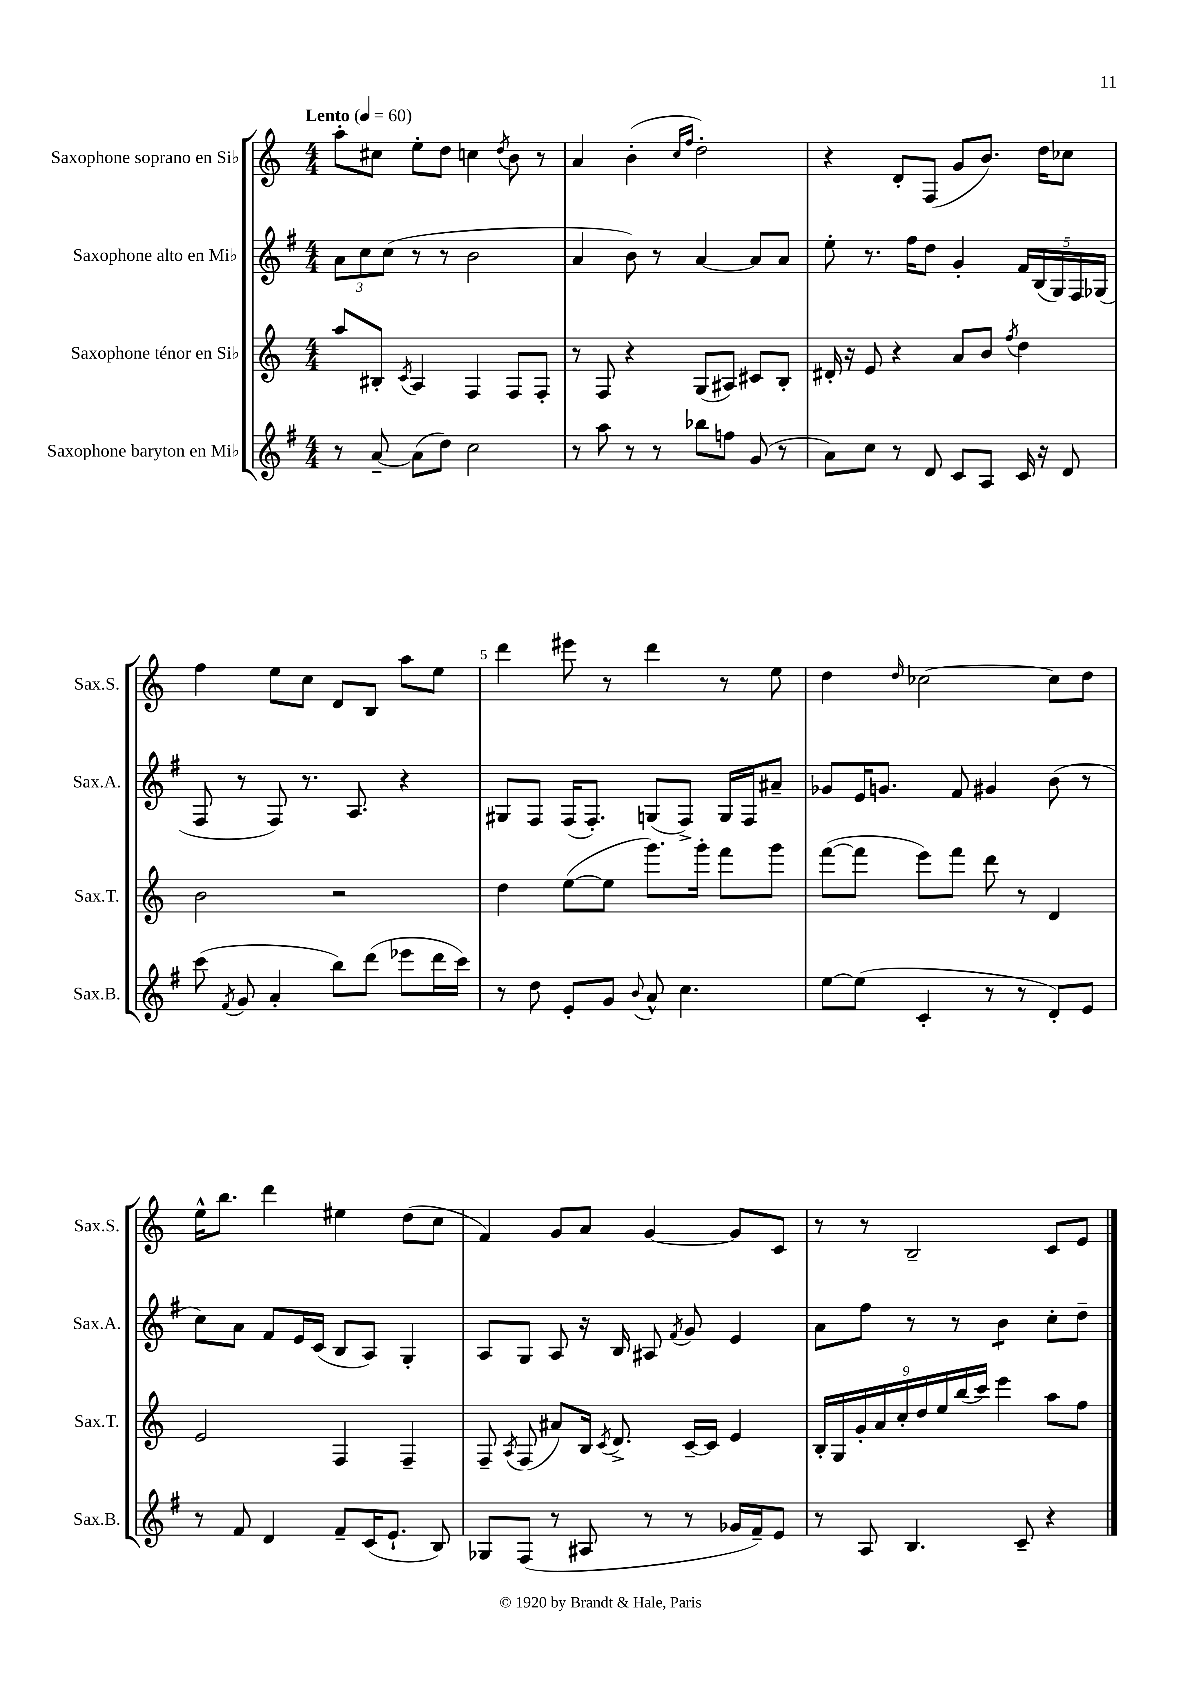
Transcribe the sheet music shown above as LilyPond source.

<<
\new StaffGroup <<
\new Staff = "s0" \with { instrumentName = "Saxophone soprano en Sib" shortInstrumentName = "Sax.S." } {
    \clef treble \key c \major \numericTimeSignature \time 4/4 \tempo "Lento" 4 = 60
    \autoBeamOff a''8[-. cis''8] e''8[-. d''8] c''4 \acciaccatura { d''8 } b'8 r8 |
    a'4 b'4-.( \grace { c''16[ f''16] } d''2-.) |
    r4 d'8[-. f8]( g'8[ b'8.]) d''16[ ces''8] |
    f''4 e''8[ c''8] d'8[ b8] a''8[ e''8] |
    d'''4 eis'''8 r8 d'''4 r8 e''8 |
    d''4 \grace { d''16 } ces''2~ ces''8[ d''8] |
    e''16[-^ b''8.] d'''4 eis''4 d''8[( c''8] |
    f'4) g'8[ a'8] g'4~ g'8[ c'8] |
    r8 r8 b2-- c'8[ e'8] \bar "|." |
}
\new Staff = "s1" \with { instrumentName = "Saxophone alto en Mib" shortInstrumentName = "Sax.A." } {
    \clef treble \key g \major \numericTimeSignature \time 4/4
    \autoBeamOff \tuplet 3/2 { a'8[ c''8 c''8]( } r8 r8 b'2 |
    a'4 b'8) r8 a'4~ a'8[ a'8] |
    e''8-. r8. fis''16[ d''8] g'4-. \tuplet 5/4 { fis'16[ b16( g16) fis16 ges16]( } |
    fis8 r8 fis8) r8. a8. r4 |
    gis8[ fis8] fis16[( fis8.]-.) g8[( fis8]->) g16[ fis16 ais'8]-- |
    ges'8[ e'16 g'8.] fis'8 gis'4 b'8( r8 |
    c''8[) a'8] fis'8[ e'16 c'16]( b8[ a8]) g4-. |
    a8[ g8] a8 r16 b16 ais8 \acciaccatura { fis'8 } g'8 e'4 |
    a'8[ fis''8] r8 r8 b'4:8 c''8[-. d''8]-- \bar "|." |
}
\new Staff = "s2" \with { instrumentName = "Saxophone ténor en Sib" shortInstrumentName = "Sax.T." } {
    \clef treble \key c \major \numericTimeSignature \time 4/4
    \autoBeamOff a''8[ bis8]-. \acciaccatura { c'8 } a4 f4 f8[ f8]-. |
    r8 f8 r4 g8[( ais8]) cis'8[ b8]-. |
    dis'16-. r16 e'8 r4 a'8[ b'8] \acciaccatura { f''8 } d''4 |
    b'2 r2 |
    d''4 e''8[~( e''8] g'''8.[) g'''16]-. f'''8[ g'''8] |
    f'''8[~( f'''8] e'''8[) f'''8] d'''8 r8 d'4 |
    e'2 f4 f4-- |
    f8-- \acciaccatura { a8 } f8( ais'8[) b16] \acciaccatura { c'8 } d'8.-> c'16[~-- c'16] e'4 |
    \tuplet 9/8 { b16[-. g16 g'16-. a'16 c''16-. d''16 e''16 b''16( c'''16]) } e'''4 a''8[ f''8] \bar "|." |
}
\new Staff = "s3" \with { instrumentName = "Saxophone baryton en Mib" shortInstrumentName = "Sax.B." } {
    \clef treble \key g \major \numericTimeSignature \time 4/4
    \autoBeamOff r8 a'8~-- a'8[( d''8]) c''2 |
    r8 a''8 r8 r8 bes''8[ f''8] g'8( r8 |
    a'8[) c''8] r8 d'8 c'8[ a8] c'16 r16 d'8 |
    c'''8( \acciaccatura { fis'8 } g'8 a'4-. b''8[) d'''8]( ees'''8[ d'''16 c'''16]) |
    r8 d''8 e'8[-. g'8] \appoggiatura { b'8 } a'8-^ c''4. |
    e''8[~ e''8]( c'4-. r8 r8 d'8[-.) e'8] |
    r8 fis'8 d'4 fis'8[-- c'16( e'8.]-! b8) |
    ges8[ fis8]( r8 ais8 r8 r8 ges'16[ fis'16--) e'8] |
    r8 a8 b4. c'8-- r4 \bar "|." |
}
>>
>>
\layout { \context { \Score \override BarNumber.break-visibility = ##(#f #t #t) barNumberVisibility = #(every-nth-bar-number-visible 5) } }
